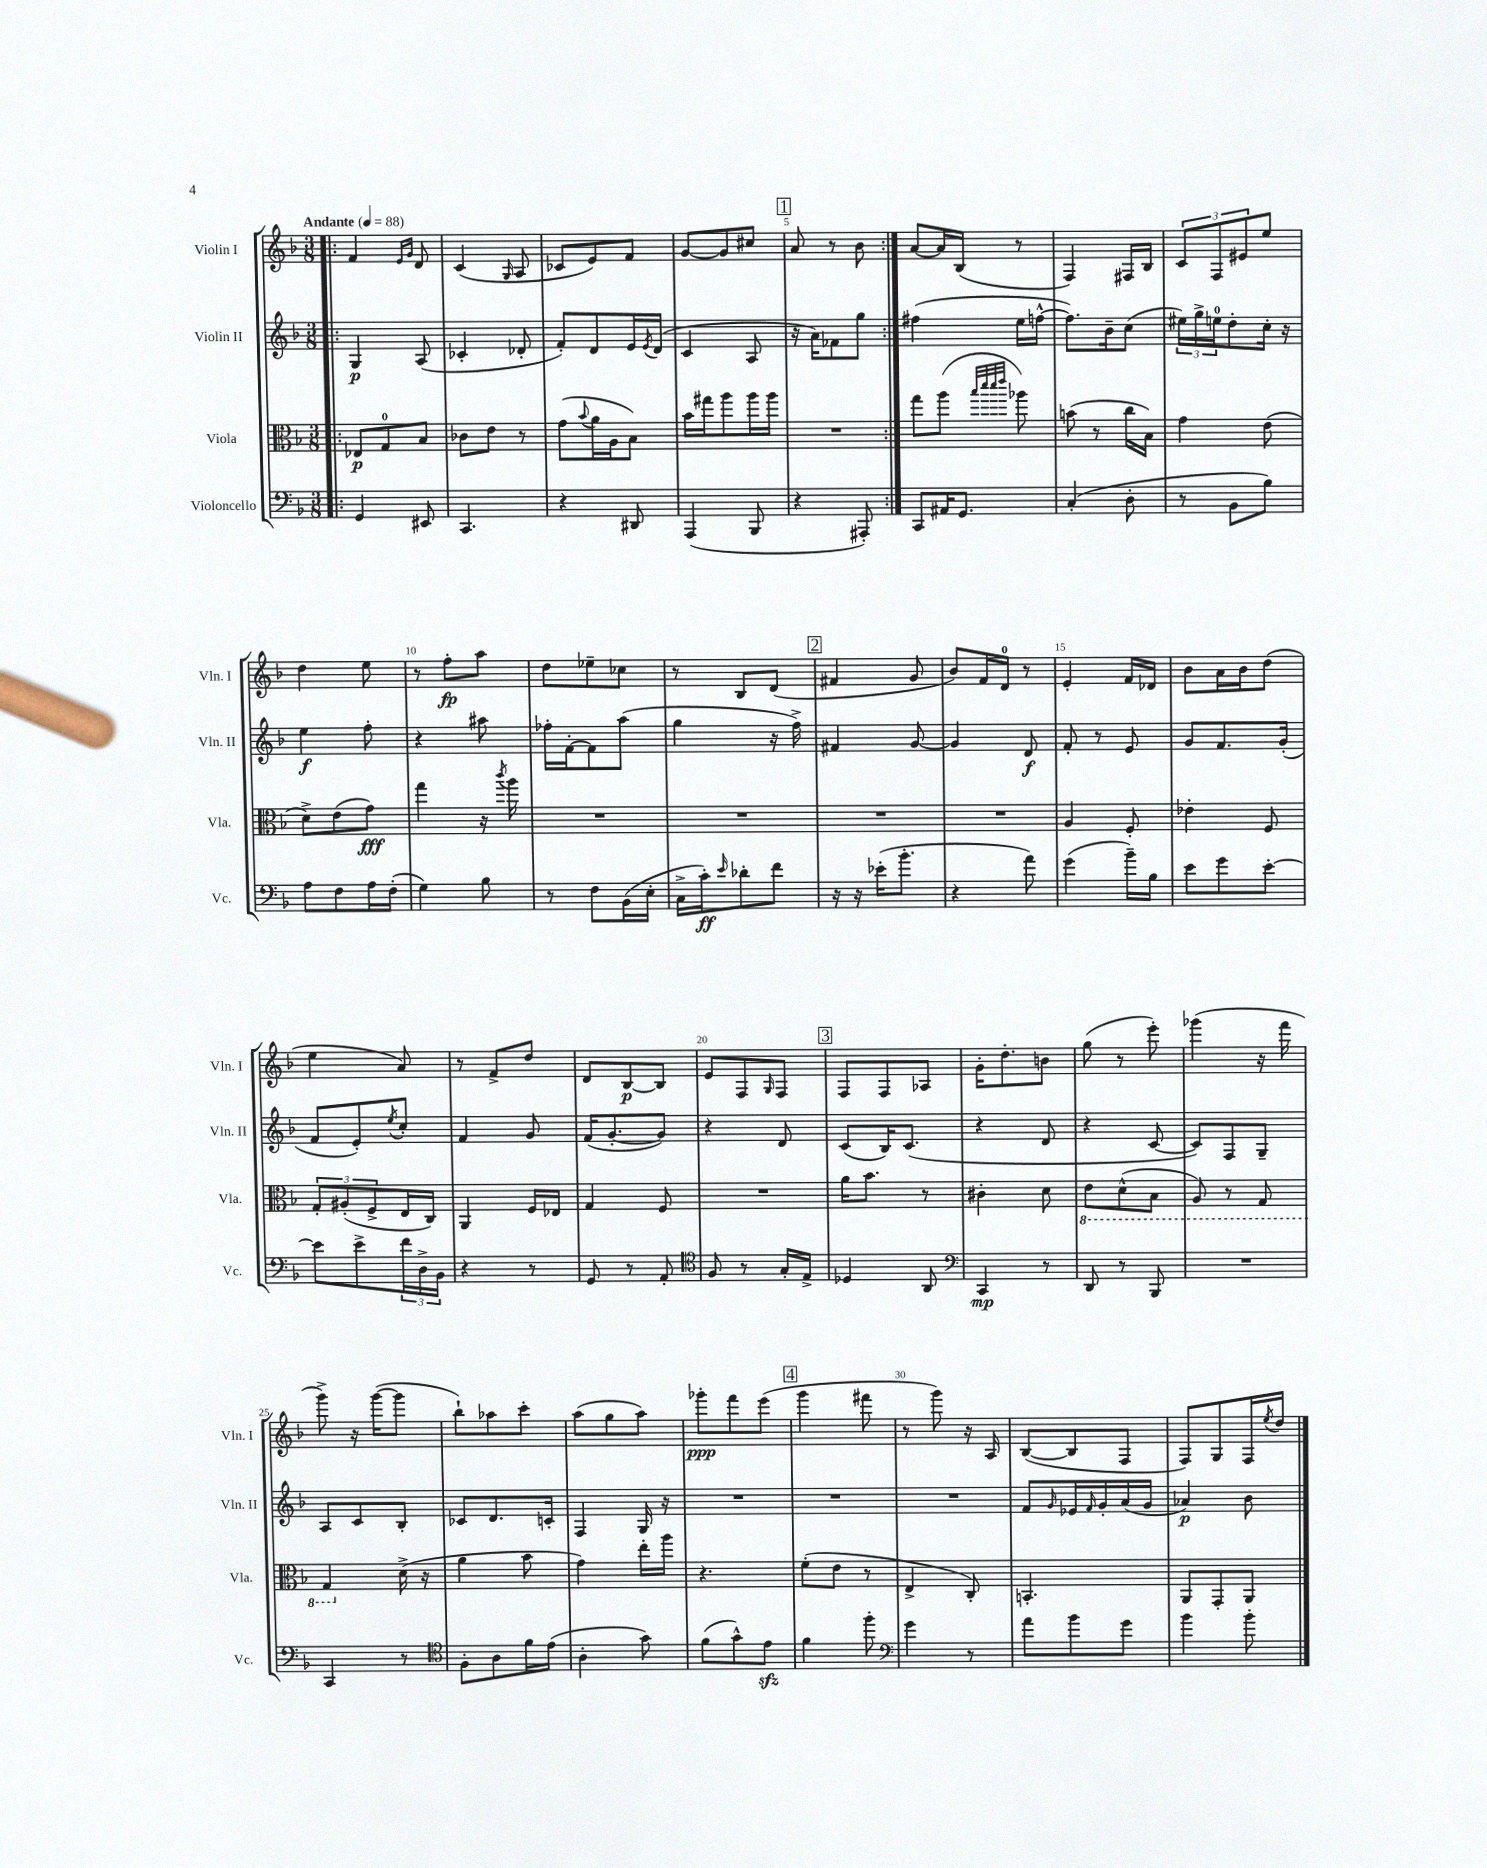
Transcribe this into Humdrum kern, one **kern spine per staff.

**kern	**dynam	**kern	**dynam	**kern	**dynam	**kern	**dynam
*part4	*part4	*part3	*part3	*part2	*part2	*part1	*part1
*staff4	*staff4	*staff3	*staff3	*staff2	*staff2	*staff1	*staff1
*I"Violoncello	*	*I"Viola	*	*I"Violin II	*	*I"Violin I	*
*I'Vc.	*	*I'Vla.	*	*I'Vln. II	*	*I'Vln. I	*
*clefF4	*	*clefC3	*	*clefG2	*	*clefG2	*
*k[b-]	*	*k[b-]	*	*k[b-]	*	*k[b-]	*
*M3/8	*	*M3/8	*	*M3/8	*	*M3/8	*
*MM88	*	*MM88	*	*MM88	*	*MM88	*
=1!|:	=1!|:	=1!|:	=1!|:	=1!|:	=1!|:	=1!|:	=1!|:
!	!	!	!	!	!	!LO:TX:a:B:t=Andante	!
4GG/	.	8E-X/L	p	4G/	p	4f/	.
.	.	8G/	.	.	.	.	.
.	.	.	.	.	.	16qqe/LL	.
.	.	.	.	.	.	16qqg/JJ	.
8EE#X/	.	8B-/J	.	(8A/	.	8d/	.
=2	=2	=2	=2	=2	=2	=2	=2
4.CC/	.	8c-X\L	.	4c-X'/	.	(4c/	.
.	.	8e\J	.	.	.	.	.
.	.	.	.	.	.	16qqG/	.
.	.	8r	.	8d-X'/	.	8A/	.
=3	=3	=3	=3	=3	=3	=3	=3
4r	.	(8g\L	.	8f'/L)	.	8c-X/L	.
.	.	8qqb-/	.	.	.	.	.
.	.	16a\L	.	8d/	.	8e/)	.
.	.	16A\J	.	.	.	.	.
8DD#X/	.	8B-\J)	.	16e/L	.	8f/J	.
.	.	.	.	8qe/	.	.	.
.	.	.	.	(16d/JJ	.	.	.
=4	=4	=4	=4	=4	=4	=4	=4
(4AAA/	.	16b-\LL	.	4c/	.	[8g/L	.
.	.	16gg#X\J	.	.	.	.	.
.	.	8aa\	.	.	.	8g/]	.
8BBB-/	.	16aa\L	.	8A/	.	8cc#X/J	.
.	.	16aa\JJ	.	.	.	.	.
!!LO:REH:place=s1:t=1
=5	=5	=5	=5	=5	=5	=5	=5
4r	.	4.r	.	16r	.	8a/	.
.	.	.	.	16a\KL)	.	.	.
.	.	.	.	8f-X\	.	8r	.
8AAA#X'/)	.	.	.	8gg\J	.	8b-\	.
=6:|!	=6:|!	=6:|!	=6:|!	=6:|!	=6:|!	=6:|!	=6:|!
8CC/L	.	8gg\L	.	(4ff#X\	.	[8a/L	.
16AA#X/K	.	(8aa\J	.	.	.	16a/L]	.
8.GG/J	.	.	.	.	.	(16B-/JJ	.
.	.	32qqbb-/LLL	.	.	.	.	.
.	.	32qqddd/	.	.	.	.	.
.	.	32qqddd/	.	.	.	.	.
.	.	32qqeee/JJJ	.	.	.	.	.
.	.	8aa-X\)	.	16ee\LL	.	8r	.
.	.	.	.	[16ffn^^\JJ	.	.	.
=7	=7	=7	=7	=7	=7	=7	=7
(4C'/	.	(8bn\	.	8.ff\L])	.	4F/)	.
.	.	8r	.	.	.	.	.
.	.	.	.	16b-~\k	.	.	.
8D'\	.	16cc\LL	.	(8cc\J	.	16F#X/LL	.
.	.	16B-\JJ)	.	.	.	16B-/JJ	.
=8	=8	=8	=8	=8	=8	=8	=8
8r	.	4g\	.	24ee#X\LL)	.	12c/L	.
.	.	.	.	24gg^\	.	.	.
.	.	.	.	24een\J	.	12F/	.
8BB-\L	.	.	.	8dd'\	.	.	.
.	.	.	.	.	.	12e#X/	.
8B-\J)	.	(8e\	.	16cc'\Jk	.	8ee/J	.
.	.	.	.	16r	.	.	.
!!LO:LB:g=z
=9	=9	=9	=9	=9	=9	=9	=9
8A\L	.	8d^\L)	.	4ee\	f	4dd\	.
8F\	.	(8e\	.	.	.	.	.
16A\L	.	8g\J)	fff	8ff'\	.	8ee\	.
(16F'\JJ	.	.	.	.	.	.	.
=10	=10	=10	=10	=10	=10	=10	=10
4G\)	.	4gg\	.	4r	.	8r	.
.	.	.	.	.	.	8ff'\L	fp
8B-\	.	16r	.	8aa#X\	.	8aa\J	.
.	.	8qccc/	.	.	.	.	.
.	.	16aa\	.	.	.	.	.
=11	=11	=11	=11	=11	=11	=11	=11
8r	.	4.r	.	16ff-X'\LL	.	8dd\L	.
.	.	.	.	[16f'\J	.	.	.
8F\L	.	.	.	8f\]	.	8ee-X~\	.
(16BB-\L	.	.	.	(8aa\J	.	8cc-X\J	.
16E'\JJ	.	.	.	.	.	.	.
=12	=12	=12	=12	=12	=12	=12	=12
16C^\LL	.	4.r	.	4gg\	.	8r	.
16c'\J)	ff	.	.	.	.	.	.
16qqe/	.	.	.	.	.	.	.
8d-X'\	.	.	.	.	.	8B-/L	.
8f\J	.	.	.	16r	.	(8d/J	.
.	.	.	.	16ff^\)	.	.	.
!!LO:REH:place=s1:t=2
=13	=13	=13	=13	=13	=13	=13	=13
16r	.	4.r	.	4f#X/	.	4f#X/	.
16r	.	.	.	.	.	.	.
(16e-X'\KL	.	.	.	.	.	.	.
8.b-'\J	.	.	.	.	.	.	.
.	.	.	.	[8g/	.	8g/	.
=14	=14	=14	=14	=14	=14	=14	=14
4r	.	4.r	.	4g/]	.	8b-/L)	.
.	.	.	.	.	.	16f/L	.
.	.	.	.	.	.	16d/JJ	.
8a\)	.	.	.	8d/	f	8r	.
=15	=15	=15	=15	=15	=15	=15	=15
(4g\	.	4A/	.	8f'/	.	4e'/	.
.	.	.	.	8r	.	.	.
16b-~\LL)	.	8F'/	.	8e/	.	16f/LL	.
16B-\JJ	.	.	.	.	.	16d-X/JJ	.
=16	=16	=16	=16	=16	=16	=16	=16
8e\L	.	4e-X'\	.	8g/L	.	8b-\L	.
8g\	.	.	.	8.f/	.	16a\L	.
.	.	.	.	.	.	16b-\J	.
[8e'\J	.	8F/	.	.	.	(8dd\J	.
.	.	.	.	(16g'/Jk	.	.	.
!!LO:LB:g=z
=17	=17	=17	=17	=17	=17	=17	=17
8e\L]	.	12G'/L	.	8f/L	.	4ee\	.
.	.	(12A#X'/	.	.	.	.	.
8e^\	.	.	.	8e'/)	.	.	.
.	.	12F^/	.	.	.	.	.
.	.	.	.	8qee/	.	.	.
24f\L	.	16E/L	.	8cc'/J	.	8a/)	.
24D^\	.	.	.	.	.	.	.
.	.	16C/JJ)	.	.	.	.	.
24BB-\JJ	.	.	.	.	.	.	.
=18	=18	=18	=18	=18	=18	=18	=18
4r	.	4AA/	.	4f/	.	8r	.
.	.	.	.	.	.	8f^/L	.
8r	.	16F/LL	.	8g/	.	8dd/J	.
.	.	16E-X/JJ	.	.	.	.	.
=19	=19	=19	=19	=19	=19	=19	=19
8GG/	.	4G/	.	(16f/KL	.	8d/L	.
.	.	.	.	[8.g'/	.	.	.
8r	.	.	.	.	.	[8B-/	p
8AA'/	.	8F/	.	8g/J])	.	8B-/J]	.
=20	=20	=20	=20	=20	=20	=20	=20
*clefC4	*	*	*	*	*	*	*
8F/	.	4.r	.	4r	.	8e/L	.
8r	.	.	.	.	.	8F/	.
.	.	.	.	.	.	16qqG/	.
16G'/LL	.	.	.	8d/	.	8F/J	.
16E^/JJ	.	.	.	.	.	.	.
!!LO:REH:place=s1:t=3
=21	=21	=21	=21	=21	=21	=21	=21
4D-X/	.	16a\KL	.	(8c/L	.	8F/L	.
.	.	8.b-\J	.	.	.	.	.
.	.	.	.	16B-/K)	.	8F/	.
.	.	.	.	(8.c/J	.	.	.
8AA/	.	8r	.	.	.	8A-X/J	.
=22	=22	=22	=22	=22	=22	=22	=22
*clefF4	*	*	*	*	*	*	*
4CC/	mp	4c#X'\	.	4r	.	16g'\KL	.
.	.	.	.	.	.	8.dd'\	.
8r	.	8d\	.	8d/	.	8bn\J	.
=23	=23	=23	=23	=23	=23	=23	=23
*	*	*8ba	*	*	*	*	*
8DD/	.	8E\L	.	4r	.	(8gg\	.
8r	.	(8D^^\	.	.	.	8r	.
8BBB-/	.	8BB-\J	.	[8c/	.	8eee'\)	.
=24	=24	=24	=24	=24	=24	=24	=24
4.r	.	8AA/)	.	8c/L])	.	(4ggg-X\	.
.	.	8r	.	8F/	.	.	.
.	.	8GG/	.	8G~/J	.	16r	.
.	.	.	.	.	.	16fff\	.
!!LO:LB:g=z
=25	=25	=25	=25	=25	=25	=25	=25
4CC/	.	4GG/	.	8A/L	.	8ggg^\)	.
.	.	.	.	8c/	.	16r	.
.	.	.	.	.	.	([16ggg\KL	.
*	*	*X8ba	*	*	*	*	*
8r	.	(16d^\	.	8B-'/J	.	8ggg\J]	.
.	.	16r	.	.	.	.	.
=26	=26	=26	=26	=26	=26	=26	=26
*clefC4	*	*	*	*	*	*	*
8F'\L	.	4a\	.	8c-X/L	.	8bb-`\L)	.
8A\	.	.	.	8.d/	.	8aa-X\	.
16f\L	.	8b-\	.	.	.	8ccc'\J	.
(16e\JJ	.	.	.	16cn'/Jk	.	.	.
=27	=27	=27	=27	=27	=27	=27	=27
4A'\	.	4g\)	.	4F/	.	(8aa\L	.
.	.	.	.	.	.	8gg\	.
8g\)	.	16ee'\LL	.	16G/	.	8aa\J)	.
.	.	16aa\JJ	.	16r	.	.	.
=28	=28	=28	=28	=28	=28	=28	=28
(8f\L	.	4.r	.	4.r	.	8ggg-X'\L	ppp
8g^^\)	.	.	.	.	.	8fff\	.
8ezz\J	.	.	.	.	.	(8eee\J	.
!!LO:REH:place=s1:t=4
=29	=29	=29	=29	=29	=29	=29	=29
4f\	.	(8f'\L	.	4.r	.	4ggg\	.
.	.	8e\J	.	.	.	.	.
8ff'\	.	8r	.	.	.	8fff#X\	.
=30	=30	=30	=30	=30	=30	=30	=30
*clefF4	*	*	*	*	*	*	*
4g\	.	4E^/	.	4.r	.	8r	.
.	.	.	.	.	.	8ggg\)	.
8r	.	8C'/)	.	.	.	16r	.
.	.	.	.	.	.	16A/	.
=31	=31	=31	=31	=31	=31	=31	=31
8a\L	.	4.BBn'/	.	8f/L	.	([8B-/L	.
.	.	.	.	16qqg/	.	.	.
8b-\	.	.	.	16e-X/L	.	8B-/]	.
.	.	.	.	16qqf/	.	.	.
.	.	.	.	16g'/	.	.	.
8g\J	.	.	.	(16a/	.	8F/J	.
.	.	.	.	16g/JJ	.	.	.
=32	=32	=32	=32	=32	=32	=32	=32
4b-\	.	8AA/L	.	4a-X/)	p	8F/L)	.
.	.	8GG'/	.	.	.	8G/	.
8b-'\	.	8AA/J	.	8b-\	.	16F/L	.
.	.	.	.	.	.	8qee/	.
.	.	.	.	.	.	16dd/JJ	.
==	==	==	==	==	==	==	==
*-	*-	*-	*-	*-	*-	*-	*-
